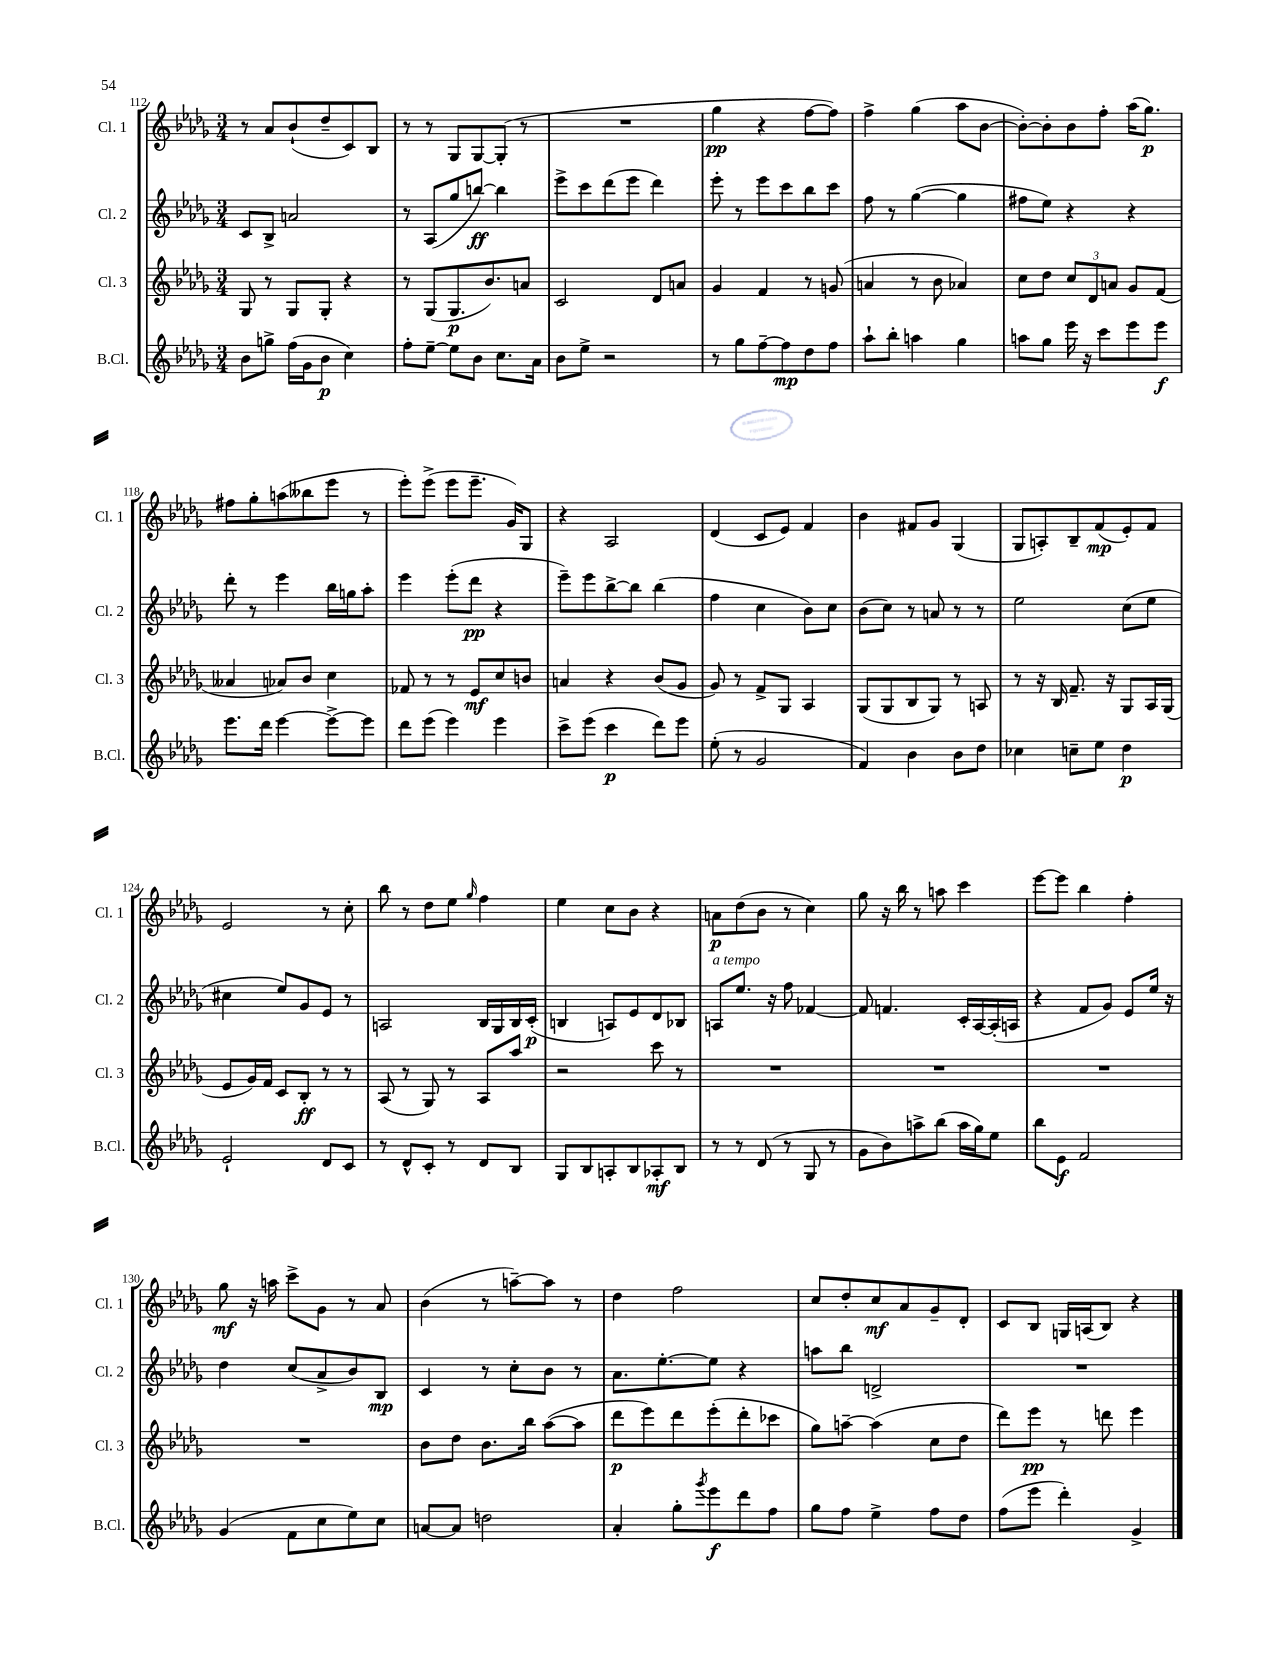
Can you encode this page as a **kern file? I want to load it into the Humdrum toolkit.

**kern	**kern	**kern	**kern
*staff4	*staff3	*staff2	*staff1
*clefG2	*clefG2	*clefG2	*clefG2
*k[b-e-a-d-g-]	*k[b-e-a-d-g-]	*k[b-e-a-d-g-]	*k[b-e-a-d-g-]
*M3/4	*M3/4	*M3/4	*M3/4
8b-	8G-	8c	8r
8gg^	8r	8B-^	8a-
(16ff	8G-	2a	(8b-`
16g-	.	.	.
8b-	8G-'	.	8dd-~
4cc)	4r	.	8c)
.	.	.	8B-
=	=	=	=
8ff'	8r	8r	8r
[8ee-~	(8G-	(8A-	8r
8ee-]	8.G-	8gg-	8G-
8b-	.	[8bb)	[8G-
.	8.b-)	.	.
8.cc	.	4bb]	(8G-']
.	8a	.	8r
16a-	.	.	.
=	=	=	=
8b-	2c	8eee-^	2.r
8ee-^	.	8ccc	.
2r	.	(8ddd-	.
.	.	8eee-	.
.	8d-	4ddd-)	.
.	8a	.	.
=	=	=	=
8r	4g-	8eee-'	4gg-
8gg-	.	8r	.
[8ff~	4f	8eee-	4r
8ff]	.	8ccc	.
8dd-	8r	8bb-	[8ff
8ff	(8g	8ccc	8ff])
=	=	=	=
8aa-`	4a	8ff	4ff^
8bb-'	.	8r	.
4aa	8r	([4gg-	(4gg-
.	8b-	.	.
4gg-	4a-)	4gg-]	8aa-
.	.	.	[8b-
=	=	=	=
8aa	8cc	8ff#	8b-'_)
8gg-	8dd-	8ee-)	8b-']
16eee-	12cc	4r	8b-
16r	.	.	.
.	12d-	.	.
8ccc	.	.	8ff'
.	12a	.	.
8eee-	8g-	4r	(16aa-
.	.	.	8.gg-)
8eee-	(8f	.	.
=	=	=	=
8.eee-	4a--	8ddd-'	8ff#
.	.	8r	8gg-'
16ddd-	.	.	.
[4eee-	8a-)	4eee-	(8aa
.	8b-	.	8bb--
8eee-^_	4cc	16bb-	8eee-
.	.	16gg	.
8eee-]	.	8aa-'	8r
=	=	=	=
8ddd-	8f-	4eee-	8eee-')
(8eee-	8r	.	(8eee-^
4eee-)	8r	(8eee-'	8eee-
.	8e-	8ddd-	8.eee-~
4eee-	8cc	4r	.
.	.	.	16g-)
.	8b	.	8G-
=	=	=	=
8ccc^	4a	8eee-~)	4r
(8eee-	.	8eee-	.
4ccc	4r	[8bb-^	2A-
.	.	8bb-]	.
8ddd-)	(8b-	(4bb-	.
8eee-	8g-	.	.
=	=	=	=
(8ee-'	8g-)	4ff	(4d-
8r	8r	.	.
2g-	8f^	4cc	8c
.	8G-	.	8e-)
.	4A-	8b-)	4f
.	.	8cc	.
=	=	=	=
4f)	(8G-	(8b-	4b-
.	8G-	8cc)	.
4b-	8B-	8r	8f#
.	8G-)	8a	8g-
8b-	8r	8r	(4G-
8dd-	8A	8r	.
=	=	=	=
4cc-	8r	2ee-	8G-
.	16r	.	8A')
.	16B-	.	.
8cc~	8.f~	.	8B-~
8ee-	.	.	(8f
.	16r	.	.
4dd-	8G-	(8cc	8e-')
.	16A-	8ee-	8f
.	(16G-	.	.
=	=	=	=
2e-`	8e-	4cc#	2e-
.	16g-)	.	.
.	16f	.	.
.	8c	8ee-)	.
.	8B-'	8g-	.
8d-	8r	8e-	8r
8c	8r	8r	8cc'
=	=	=	=
8r	(8A-	2A	8bb-
8d-^^	8r	.	8r
8c'	8G-)	.	8dd-
8r	8r	.	8ee-
.	.	.	16qqgg-
8d-	8A-	16B-	4ff
.	.	16G-	.
8B-	8aa-	16B-	.
.	.	(16c'	.
=	=	=	=
8G-	2r	4B	4ee-
8B-	.	.	.
8A'	.	8A)	8cc
8B-	.	8e-	8b-
8A-'	8ccc	8d-	4r
8B-	8r	8B-	.
=	=	=	=
8r	2.r	8A	8a
8r	.	8.ee-	(8dd-
(8d-	.	.	8b-
.	.	16r	.
8r	.	8ff	8r
8G-	.	[4f-	4cc)
8r	.	.	.
=	=	=	=
8g-	2.r	8f-]	8gg-
8b-)	.	4.f	16r
.	.	.	16bb-
8aa^	.	.	8r
(8bb-	.	.	8aa
16aa	.	16c'	4ccc
16gg-)	.	[16A-	.
8ee-	.	(16A-']	.
.	.	16A	.
=	=	=	=
8bb-	2.r	4r	[8eee-
8e-	.	.	8eee-]
2f	.	8f	4bb-
.	.	8g-)	.
.	.	8e-	4ff'
.	.	16ee-	.
.	.	16r	.
=	=	=	=
(4g-	2.r	4dd-	8gg-
.	.	.	16r
.	.	.	16aa
8f	.	(8cc	8ccc^
8cc	.	8a-^	8g-
8ee-)	.	8b-)	8r
8cc	.	8B-	8a-
=	=	=	=
[8a	8b-	4c	(4b-
8a]	8dd-	.	.
2dd	8.b-	8r	8r
.	.	8cc'	[8aa~)
.	16bb-	.	.
.	([8aa-	8b-	8aa]
.	8aa-]	8r	8r
=	=	=	=
4a-'	8ddd-	8.a-	4dd-
.	8eee-)	.	.
.	.	[8.ee-'	.
8gg-'	8ddd-	.	2ff
8qggg-	.	.	.
8eee-	(8eee-'	8ee-]	.
8ddd-	8ddd-'	4r	.
8ff	8ccc-	.	.
=	=	=	=
8gg-	8gg-)	8aa	8cc
8ff	[8aa~	8bb-	8dd-'
4ee-^	(4aa]	2d^	8cc
.	.	.	8a-
8ff	8cc	.	8g-~
8dd-	8dd-	.	8d-'
=	=	=	=
(8ff	8ddd-)	2.r	8c
8eee-	8eee-	.	8B-
4ddd-')	8r	.	16G
.	.	.	(16A
.	8ddd	.	8B-)
4g-^	4eee-	.	4r
==	==	==	==
*-	*-	*-	*-
